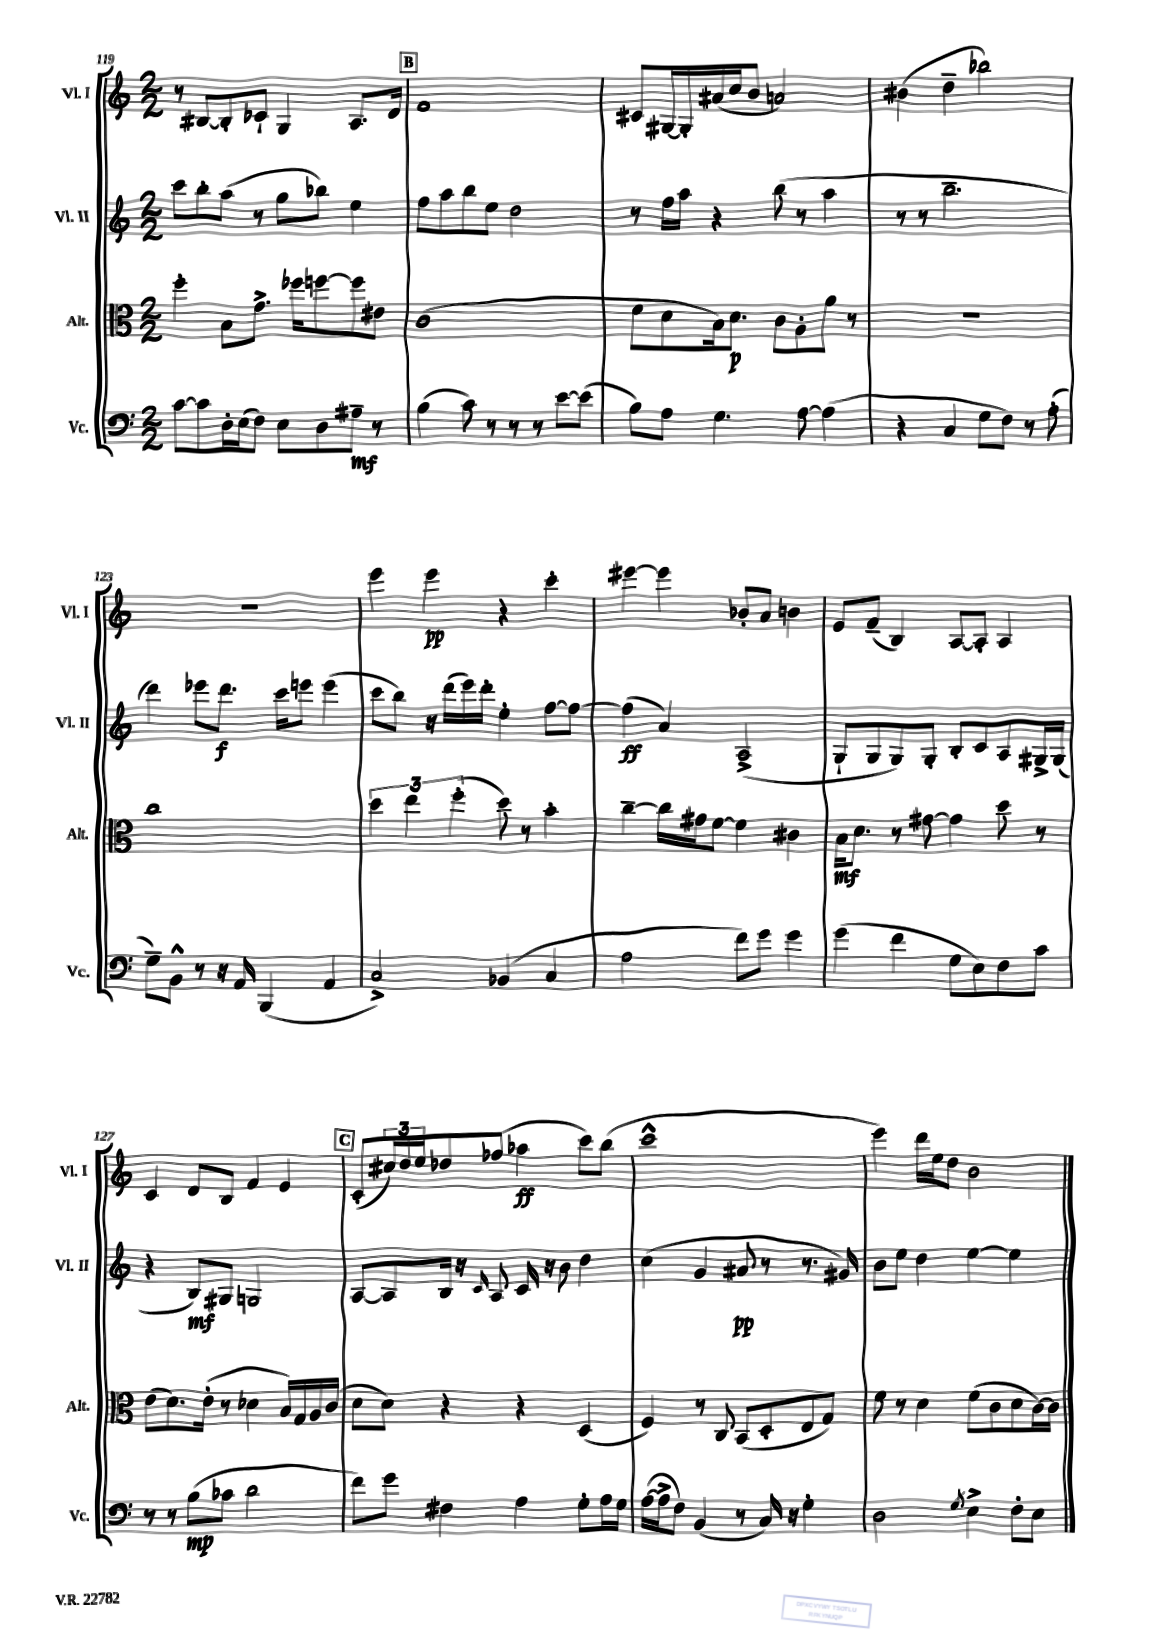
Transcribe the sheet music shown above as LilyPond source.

<<
\new StaffGroup <<
\new Staff = "s0" \with { instrumentName = "Vl. I" shortInstrumentName = "Vl. I" } {
    \clef treble \key c \major \numericTimeSignature \time 2/2
    r8 bis8~ bis8-. ces'8-! g4 a8. d'16 |
    \mark \markup { \box "B" } f'1 |
    cis'8 gis16~ gis16-. ais'16( c''16 b'8 a'2) |
    bis'4( d''4-- bes''2) |
    R1 |
    e'''4 e'''4\pp r4 c'''4-. |
    eis'''4~ eis'''4 bes'8-. a'8 b'4 |
    e'8 f'8--( b4) a8~ a8-. a4 |
    c'4 d'8 b8 f'4 e'4 |
    \mark \markup { \box "C" } c'8-.( \tuplet 3/2 { cis''16) d''16 e''16 } des''8 fes''8( aes''4\ff c'''8) b''8( |
    c'''1-^ |
    e'''4) d'''16 e''16 d''8 b'2 \bar "|." |
}
\new Staff = "s1" \with { instrumentName = "Vl. II" shortInstrumentName = "Vl. II" } {
    \clef treble \key c \major \numericTimeSignature \time 2/2
    c'''8 b''8-. a''8( r8 g''8 bes''8) e''4 |
    \mark \markup { \box "B" } f''8 a''8 b''8 e''8 d''2 |
    r8 f''16 a''16 r4 b''8( r8 a''4 |
    r8 r8 b''2.-- |
    d'''4) ees'''8 d'''8.\f c'''16 e'''8 e'''4( |
    c'''8 b''8) r16 d'''16( e'''16) d'''16-. e''4-. f''8~ f''8~ |
    f''4\ff( a'4) a2->( |
    g8-! g8 g8) g8-. b8-. c'8 a8 gis16-> gis16( |
    r4 b8\mf) gis8 g2 |
    \mark \markup { \box "C" } a8~ a8 b16 r16 \grace { c'16 } a8 c'16 r16 b'8 d''4 |
    c''4( g'4 ais'8\pp r8 r8. gis'16) |
    b'8 e''8 d''4 e''4~ e''4 \bar "|." |
}
\new Staff = "s2" \with { instrumentName = "Alt." shortInstrumentName = "Alt." } {
    \clef alto \key c \major \numericTimeSignature \time 2/2
    f''4-. b8 g'8.-> fes''16 f''8~ f''8 eis'8 |
    \mark \markup { \box "B" } c'1( |
    f'8 d'8 b16) d'8.\p c'8 a8-. a'8 r8 |
    r1 |
    c''1 |
    \tuplet 3/2 { d''4 e''4 f''4-.( } d''8) r8 b'4-. |
    c''4~-- c''16 gis'16 f'8~ f'4 cis'4 |
    b16\mf d'8. r8 gis'8~ gis'4 d''8 r8 |
    e'8( d'8.) e'16-.( r8 des'4 b16) g16 a16 c'16( |
    \mark \markup { \box "C" } d'8 d'8) r4 r4 d4( |
    f4) r8 c8 b,8( d8-. e8 g8) |
    f'8 r8 d'4 f'8( c'8 d'8 c'16~) c'16 \bar "|." |
}
\new Staff = "s3" \with { instrumentName = "Vc." shortInstrumentName = "Vc." } {
    \clef bass \key c \major \numericTimeSignature \time 2/2
    c'8~ c'8 d16-. e16( f8) e8 d8 ais8--\mf r8 |
    \mark \markup { \box "B" } b4( c'8) r8 r8 r8 e'8~ e'8( |
    b8) a8 g4. a8~ a4( |
    r4 c4 g8 f8) r8 a8-.( |
    g8--) b,8-^ r8 r16 a,16 b,,4( a,4 |
    c2->) bes,4( c4 |
    a2 f'8) g'8 g'4 |
    g'4( f'4 g8 e8) f8 c'8 |
    r8 r8 b8\mp( ces'8 d'2 |
    \mark \markup { \box "C" } f'8) g'8 fis4 a4 g8-. a16 g16 |
    a16~( a16-> f8) b,4( r8 c16) r16 g4-. |
    d2 \acciaccatura { g8 } e4-> f8-. e8 \bar "|." |
}
>>
>>
\layout { \context { \Score currentBarNumber = #119 } }
